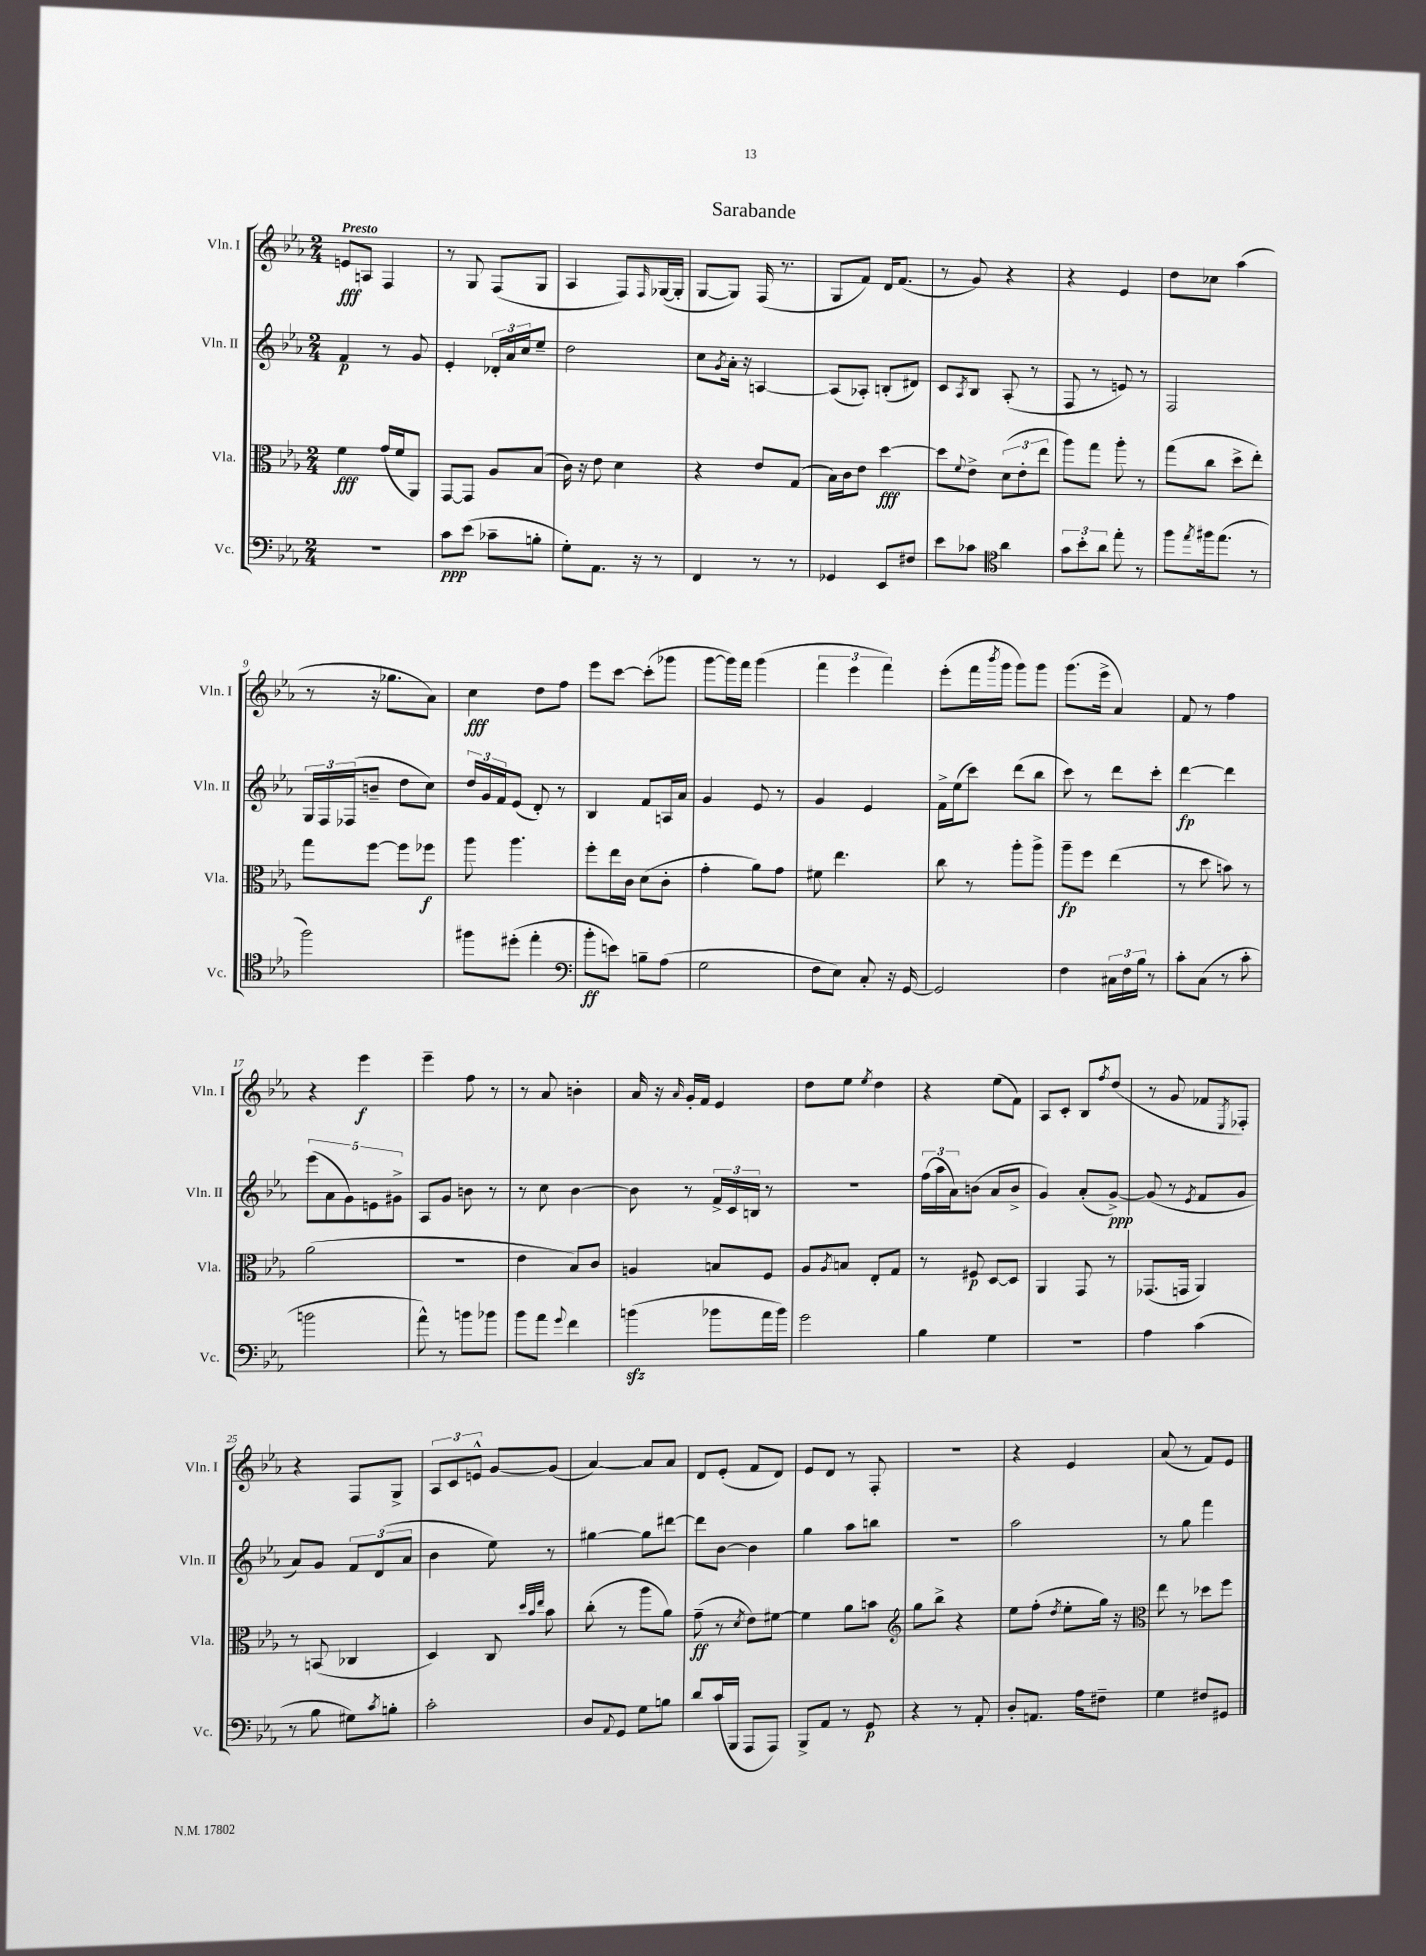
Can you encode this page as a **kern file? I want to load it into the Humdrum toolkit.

**kern	**kern	**kern	**kern
*staff4	*staff3	*staff2	*staff1
*clefF4	*clefC3	*clefG2	*clefG2
*k[b-e-a-]	*k[b-e-a-]	*k[b-e-a-]	*k[b-e-a-]
*M2/4	*M2/4	*M2/4	*M2/4
2r	4f	4f	8e
.	.	.	8A
.	(16g	8r	4F
.	16f	.	.
.	8AA-)	8g	.
=	=	=	=
8c	[8GG	4e-'	8r
(8e-	8GG]	.	8G
8c-~	8A-	24d-'	(8F
.	.	24a-	.
.	.	24cc	.
8B'	(8B-	8ee-~	8G
=	=	=	=
8G')	16c)	2dd	4A-
.	16r	.	.
8.AA-	8e-	.	.
.	4d	.	8F)
16r	.	.	.
.	.	.	16qqF
8r	.	.	([16G-
.	.	.	16G-']
=	=	=	=
4FF	4r	8cc	[8G
.	.	8qg	.
.	.	16a-'	8G])
.	.	16r	.
8r	8e-	[4A	(16F
.	.	.	8.r
8r	(8G	.	.
=	=	=	=
4GG-	16B-)	(8A]	8G
.	16c	.	.
.	8e-	8A-')	8f)
8EE-	[4dd	(8B'	16d
.	.	.	(8.f
8F#	.	8d#)	.
=	=	=	=
8e-	8dd]	8c	8r
.	8qqf	8qA-	.
8c-	8e-^	8B-	8g)
*clefC4	*	*	*
4a-	(12d	(8A-'	4r
.	12e-'	.	.
.	.	8r	.
.	12ee-	.	.
=	=	=	=
12g	8aa-)	8F	4r
12b-'	.	.	.
.	8gg	8r	.
12a-	.	.	.
8ee-'	8aa-'	8e)	4e-
8r	8r	8r	.
=	=	=	=
8ff	(8gg	2F	8dd
8qee-	.	.	.
16ff#	8cc	.	8cc-
(8.ee-	.	.	.
.	8dd^	.	(4aa-
8r	8ee-')	.	.
=	=	=	=
2ff)	8gg	24G	8r
.	.	24F	.
.	.	(24F-	.
.	[8ff	8b~	16r
.	.	.	8.gg-
.	8ff]	8dd	.
.	8ff-	8cc)	8a-)
=	=	=	=
8ff#	8aa-	24dd	4cc
.	.	24g	.
.	.	24f	.
(8dd#'	4.aa-	(8e-	.
4ee-'	.	8d')	8dd
.	.	8r	8ff
=	=	=	=
*clefF4	*	*	*
8b-'	8ff'	4B-	8eee-
8e)	16ee-	.	[8ccc
.	16c	.	.
8B~	(8d	8f	(8ccc']
(8A-	8c'	16A	8ggg-
.	.	16a-	.
=	=	=	=
2G	4g'	4g	[8ggg
.	.	.	16ggg])
.	.	.	16fff
.	8a-)	8e-	(4ggg
.	8g	8r	.
=	=	=	=
8F	8f#	4g	6fff
8E-)	4.ee-	.	.
.	.	.	6eee-
8C'	.	4e-	.
.	.	.	6fff)
16r	.	.	.
[16GG	.	.	.
=	=	=	=
2GG]	8cc	16f^	(8eee-'
.	.	(16ee-	.
.	8r	8ccc)	16fff
.	.	.	8qbbb-
.	.	.	16ggg
.	8aa-'	(8ddd	8ggg)
.	8aa-^	8bb-	8ggg
=	=	=	=
4F	8aa-~	8ccc)	(8.ggg
.	8ff	8r	.
.	.	.	16eee-^
24C#	(4ee-	8ddd	4a-)
24F	.	.	.
24B-	.	.	.
8r	.	8ccc'	.
=	=	=	=
8c'	8r	[4ddd	8f
(8C	8dd	.	8r
8r	8b)	4ddd]	4ff
8c'	8r	.	.
=	=	=	=
2b	(2a-	(10eee-	4r
.	.	10a-	.
.	.	10g)	.
.	.	.	4eee-
.	.	10e	.
.	.	10g#^	.
=	=	=	=
8a-^^)	2r	8A-	4eee-~
8r	.	8g	.
8b	.	8b	8ff
8b-	.	8r	8r
=	=	=	=
8b-	4e-	8r	8r
8a-	.	8cc	8a-
8qqg	.	.	.
4f	8B-)	[4b-	4b'
.	8c	.	.
=	=	=	=
(4b	4A	8b-]	16a-
.	.	.	16r
.	.	.	16qqa-
.	.	8r	16g'
.	.	.	16f
8b-	8B	24f^	4e-
.	.	24c	.
.	.	24B	.
16a-	8F	8r	.
16b-)	.	.	.
=	=	=	=
2g	8A-	2r	8dd
.	8qA-	.	.
.	8B	.	8ee-
.	.	.	8qee-
.	8E-'	.	4dd
.	8G	.	.
=	=	=	=
4B-	8r	(24ff	4r
.	.	24aa-	.
.	.	24a-)	.
.	8F#	(8b	.
4G	[8D	8a-	(8ee-
.	8D]	8b^	8f)
=	=	=	=
2r	4AA-	4g)	8A-
.	.	.	8c'
.	8GG	(8a-'	8B-
.	.	.	8qff
.	8r	[8g^)	(8dd
=	=	=	=
4A-	(8.GG-	(8g]	8r
.	.	8r	8g
.	16GG	.	.
.	.	8qe-	.
(4c	4AA-)	8f	8f-
.	.	.	8qE-
.	.	8g	8F-')
=	=	=	=
8r	8r	8a-)	4r
8B-	(8BB	8g	.
8G#)	4C-	12f	8F
.	.	(12d	.
8qc	.	.	.
8B'	.	.	8G^
.	.	12a-	.
=	=	=	=
2c'	4D)	4b-	12A-
.	.	.	12c
.	.	.	12e^^
.	8C	8ee-)	[8g
.	32qqdd	.	.
.	32qqb-	.	.
.	32qqee-	.	.
.	8b-	8r	(8g]
=	=	=	=
8D	(8cc'	[4gg#	[4a-)
8qqAA-	.	.	.
8GG	8r	.	.
8G	8aa-	8gg#]	8a-]
8B	8a-)	[8ddd#	8a-
=	=	=	=
8d	(8g~	8ddd#]	8d
(16c	8r	[8b-	(8e-'
16BBB-	.	.	.
.	8qd	.	.
8AAA-	8e-)	4b-]	8f
8AAA-)	[8f#	.	8d)
=	=	=	=
8BBB-^	4f#]	4gg	8e-
8AA-	.	.	8d
8r	8a-	8aa-	8r
8GG	8b	8bb	8F'
=	=	=	=
*	*clefG2	*	*
4r	8gg	2r	2r
.	8bb-^	.	.
8r	4r	.	.
8AA-'	.	.	.
=	=	=	=
8D'	8ee-	2aa-	4r
8.AA	(8ff'	.	.
.	8qdd	.	.
.	8ee-'	.	4e-
16A-	.	.	.
8F#~	16gg)	.	.
.	16r	.	.
=	=	=	=
*	*clefC3	*	*
4G	8ee-	8r	(8a-
.	8r	8gg	8r
8F#	8dd-	4fff	8f)
8GG#	8ff	.	8e-
==	==	==	==
*-	*-	*-	*-
